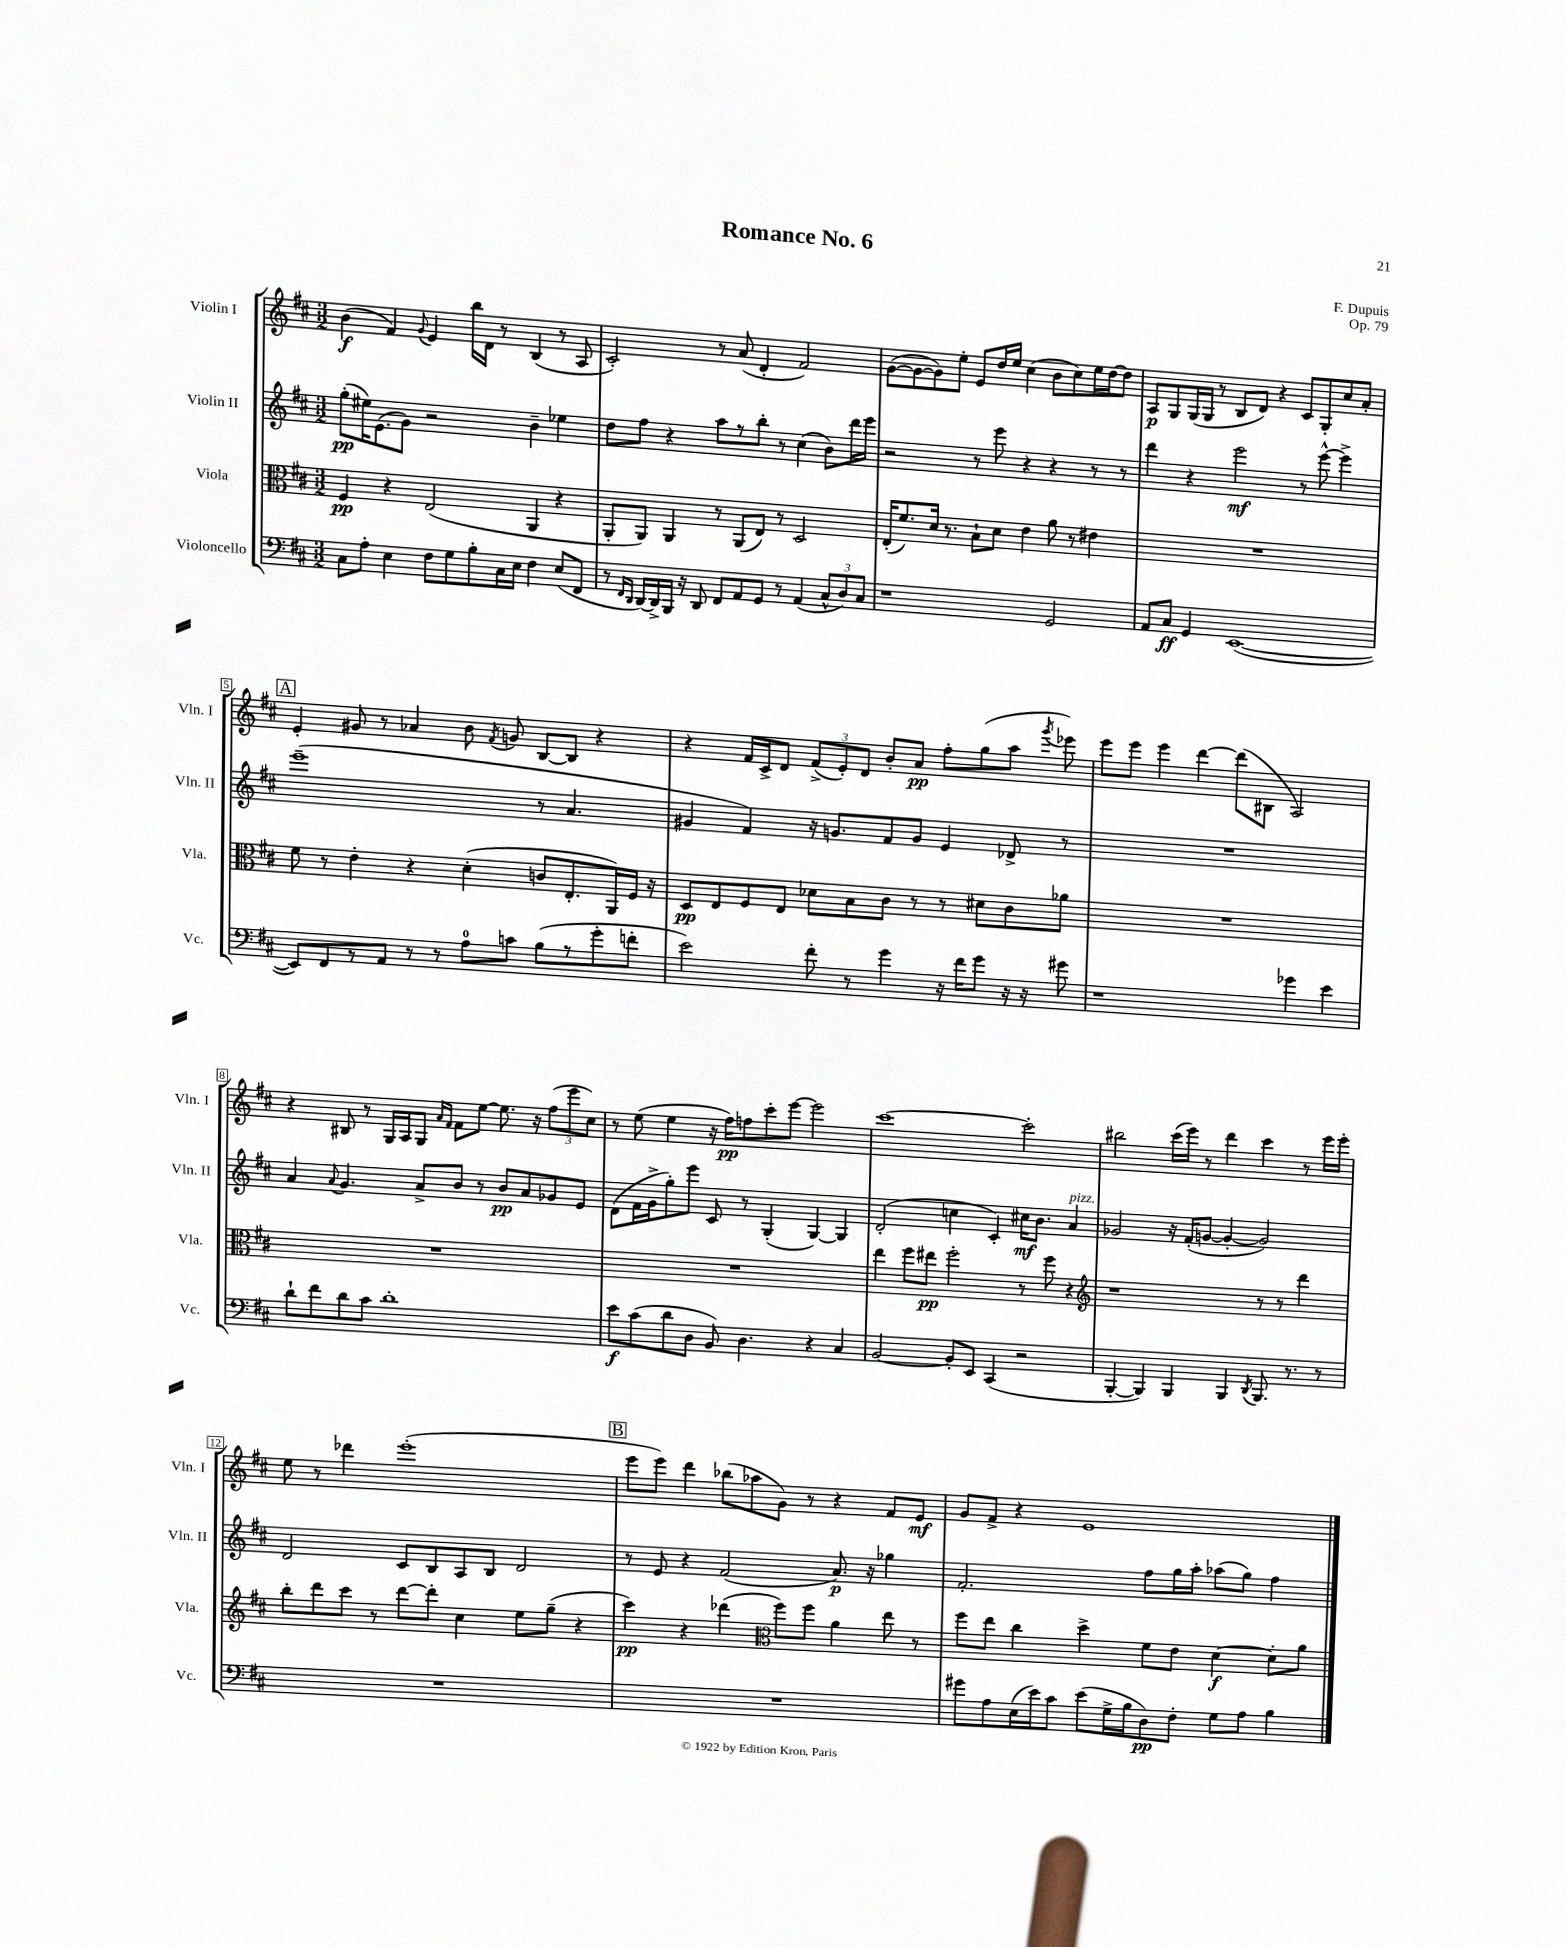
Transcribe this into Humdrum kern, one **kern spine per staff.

**kern	**dynam	**kern	**dynam	**kern	**dynam	**kern	**dynam
*part4	*part4	*part3	*part3	*part2	*part2	*part1	*part1
*staff4	*staff4	*staff3	*staff3	*staff2	*staff2	*staff1	*staff1
*I"Violoncello	*	*I"Viola	*	*I"Violin II	*	*I"Violin I	*
*I'Vc.	*	*I'Vla.	*	*I'Vln. II	*	*I'Vln. I	*
*clefF4	*	*clefC3	*	*clefG2	*	*clefG2	*
*k[f#c#]	*	*k[f#c#]	*	*k[f#c#]	*	*k[f#c#]	*
*M3/2	*	*M3/2	*	*M3/2	*	*M3/2	*
=1	=1	=1	=1	=1	=1	=1	=1
8C#\L	.	4F#/	pp	(8gg'\L	pp	(4b\	f
8A'\J	.	.	.	16ee#X\K)	.	.	.
.	.	.	.	(8.e\	.	.	.
4E\	.	4r	.	.	.	4f#/)	.
.	.	.	.	8g\J)	.	.	.
.	.	.	.	.	.	8qqg/	.
8F#\L	.	(2E/	.	2r	.	4e/	.
8G\	.	.	.	.	.	.	.
8B'\	.	.	.	.	.	16bb\LL	.
.	.	.	.	.	.	16d\JJ	.
16C#\L	.	.	.	.	.	8r	.
16E\JJ	.	.	.	.	.	.	.
4F#\	.	4AA/	.	4b~\	.	(4B/	.
(8E/L	.	4r	.	4ee-X\	.	8r	.
8FF#/J	.	.	.	.	.	8A/	.
=2	=2	=2	=2	=2	=2	=2	=2
8r	.	8AA'/L	.	8dd\L	.	2c#'/)	.
16qqFF#/LL	.	.	.	.	.	.	.
16qqDD/JJ	.	.	.	.	.	.	.
[16DD/LL)	.	8AA/J)	.	8ff#\J	.	.	.
16DD^/]	.	.	.	.	.	.	.
16BBB/JJ	.	4AA/	.	4r	.	.	.
16r	.	.	.	.	.	.	.
8DD/	.	.	.	.	.	.	.
8FF#/L	.	8r	.	8aa\L	.	8r	.
8AA/	.	(8AA/L	.	8r	.	(8a/	.
8GG/J	.	8E/J)	.	8bb'\J	.	4d'/	.
8r	.	8r	.	8r	.	.	.
(4AA/	.	2D/	.	(4cc#\	.	2f#/)	.
12C#^^/L	.	.	.	8b\L)	.	.	.
12D/)	.	.	.	.	.	.	.
.	.	.	.	16ddd\L	.	.	.
12C#/J	.	.	.	.	.	.	.
.	.	.	.	16eee\JJ	.	.	.
=3	=3	=3	=3	=3	=3	=3	=3
1r	.	(16E'/KL	.	2r	.	([8g\L	.
.	.	8.f#/)	.	.	.	.	.
.	.	.	.	.	.	8g\_	.
.	.	16d/Jk	.	.	.	8g\])	.
.	.	8.r	.	.	.	.	.
.	.	.	.	.	.	8ee'\J	.
.	.	8B`\L	.	8r	.	8e/L	.
.	.	8d\J	.	8eee\	.	16dd/L	.
.	.	.	.	.	.	16ee/JJ	.
.	.	4e\	.	4r	.	(4cc#\	.
2GG/	.	8a\	.	4r	.	8b\L	.
.	.	8r	.	.	.	8cc#\)	.
.	.	4e#X\	.	8r	.	16ee\L	.
.	.	.	.	.	.	[16dd\J	.
.	.	.	.	8r	.	8dd\J]	.
=4	=4	=4	=4	=4	=4	=4	=4
8AA/L	.	1.r	.	4ddd\	.	8A/L	p
8C#/J	ff	.	.	.	.	8G/	.
4GG/	.	.	.	4r	.	(16G/L	.
.	.	.	.	.	.	16G/JJ	.
.	.	.	.	.	.	8r	.
([1EE	.	.	.	2eee\	mf	8B/L	.
.	.	.	.	.	.	8d/J)	.
.	.	.	.	.	.	4r	.
.	.	.	.	8r	.	8c#/L	.
.	.	.	.	[8eee^^\	.	8G'/	.
.	.	.	.	4eee^\]	.	8cc#/	.
.	.	.	.	.	.	8a'/J	.
!!LO:LB:g=z
!!LO:REH:place=s1:t=A
=5	=5	=5	=5	=5	=5	=5	=5
8EE/L])	.	8f#\	.	(1eee~	.	4e'/	.
8FF#/	.	8r	.	.	.	.	.
8r	.	4e'\	.	.	.	8g#X/	.
8AA/J	.	.	.	.	.	8r	.
8r	.	4r	.	.	.	4a-X/	.
8r	.	.	.	.	.	.	.
8A\L	.	(4d'\	.	.	.	8b\	.
.	.	.	.	.	.	8qf#/	.
8cn\J	.	.	.	.	.	8gn/	.
(8B\L	.	8cn/L	.	8r	.	[8B/L	.
8r	.	8.E'/	.	4.a/	.	8B/J]	.
8g'\	.	.	.	.	.	4r	.
.	.	16AA/L)	.	.	.	.	.
8fn'\J	.	16F#/JJ	.	.	.	.	.
.	.	16r	.	.	.	.	.
=6	=6	=6	=6	=6	=6	=6	=6
2e\)	.	8D/L	pp	4g#X/	.	4r	.
.	.	8E/	.	.	.	.	.
.	.	8F#/	.	4f#/)	.	16f#/LL	.
.	.	.	.	.	.	16c#^/J	.
.	.	8E/J	.	.	.	8d/J	.
8f#'\	.	8d-X\L	.	16r	.	(12f#^/L	.
.	.	.	.	8.gn/L	.	.	.
.	.	.	.	.	.	12e'/)	.
8r	.	8B\	.	.	.	.	.
.	.	.	.	.	.	12d/J	.
4g\	.	8c#\J	.	8f#/	.	8b'/L	.
.	.	8r	.	8g/J	.	8a/J	pp
16r	.	8r	.	4e/	.	8ff#'\L	.
16f#\KL	.	.	.	.	.	.	.
8g\J	.	8d#X\L	.	.	.	(8gg\	.
16r	.	8c#\	.	8d-X^/	.	8aa\J	.
16r	.	.	.	.	.	.	.
.	.	.	.	.	.	8qggg/	.
8g#X\	.	8a-X\J	.	8r	.	8eee-X\)	.
=7	=7	=7	=7	=7	=7	=7	=7
1r	.	1.r	.	1.r	.	8eee\L	.
.	.	.	.	.	.	8eee\J	.
.	.	.	.	.	.	4eee\	.
.	.	.	.	.	.	[4ddd\	.
.	.	.	.	.	.	(8ddd\L]	.
.	.	.	.	.	.	8B#X\J	.
4g-X\	.	.	.	.	.	2A/)	.
4e\	.	.	.	.	.	.	.
!!LO:LB:g=z
=8	=8	=8	=8	=8	=8	=8	=8
8d`\L	.	1.r	.	4a/	.	4r	.
8f#\	.	.	.	.	.	.	.
.	.	.	.	8qqa/	.	.	.
8d\	.	.	.	4.g/	.	8B#X/	.
8c#\J	.	.	.	.	.	8r	.
1d'	.	.	.	.	.	16G/LL	.
.	.	.	.	.	.	16A/J	.
.	.	.	.	8a^/L	.	8G/J	.
.	.	.	.	.	.	16qqa/LL	.
.	.	.	.	.	.	16qqf#/JJ	.
.	.	.	.	8b/J	.	8f#\L	.
.	.	.	.	8r	.	[8ee\J	.
.	.	.	.	8b/L	pp	8.ee\]	.
.	.	.	.	8a/	.	.	.
.	.	.	.	.	.	16r	.
.	.	.	.	8g-X/	.	(12ff#\L	.
.	.	.	.	.	.	12eee\	.
.	.	.	.	8e/J	.	.	.
.	.	.	.	.	.	12cc#\J)	.
=9	=9	=9	=9	=9	=9	=9	=9
8e\L	f	1.r	.	(8d\L	.	8r	.
(8c#\	.	.	.	16f#\L	.	(8ee\	.
.	.	.	.	16g^\J	.	.	.
8d\	.	.	.	8gg'\)	.	4ee\	.
8D\J	.	.	.	8eee\J	.	.	.
8BB/)	.	.	.	8c#/	.	16r	.
.	.	.	.	.	.	16ff#\KL)	pp
4.D\	.	.	.	8r	.	8ffn\	.
.	.	.	.	(4G'/	.	8ccc#'\	.
.	.	.	.	.	.	[8eee\J	.
4r	.	.	.	[4G/)	.	2eee\]	.
4C#/	.	.	.	4G/]	.	.	.
=10	=10	=10	=10	=10	=10	=10	=10
[2BB/	.	4ee\	.	(2d'/	.	[1ccc#	.
.	.	8ff#\L	.	.	.	.	.
.	.	8ee#X\J	pp	.	.	.	.
8BB'/L]	.	2ff#'\	.	4ccn\	.	.	.
8EE/J	.	.	.	.	.	.	.
(4CC#/	.	.	.	4c#'/)	.	.	.
2r	.	8r	.	16cc#X\KL	mf	2ccc#'\]	.
.	.	.	.	8.b\J	.	.	.
.	.	8ff#\	.	.	.	.	.
!	!	!	!	!LO:TX:a:i:t=pizz.	!	!	!
.	.	4r	.	4a/	.	.	.
=11	=11	=11	=11	=11	=11	=11	=11
*	*	*clefG2	*	*	*	*	*
[4BBB'/	.	1r	.	2g-X/	.	2bb#X\	.
4BBB/])	.	.	.	.	.	.	.
4BBB/	.	.	.	16r	.	(16ccc#\LL	.
.	.	.	.	(16f#'/KL	.	16eee\JJ)	.
.	.	.	.	[8gn/J	.	8r	.
4BBB/	.	.	.	4g'/_	.	4ddd\	.
8qDD/	.	.	.	.	.	.	.
8.BBB/	.	8r	.	2g/])	.	4ccc#\	.
.	.	8r	.	.	.	.	.
8.r	.	.	.	.	.	.	.
.	.	4ddd\	.	.	.	8r	.
8r	.	.	.	.	.	16eee\LL	.
.	.	.	.	.	.	16eee'\JJ	.
!!LO:LB:g=z
=12	=12	=12	=12	=12	=12	=12	=12
1.r	.	8bb'\L	.	2d/	.	8ee\	.
.	.	8ddd\	.	.	.	8r	.
.	.	8ccc#\J	.	.	.	4ddd-X\	.
.	.	8r	.	.	.	.	.
.	.	[8ddd\L	.	8c#/L	.	(1eee'	.
.	.	8ddd'\J]	.	8B/	.	.	.
.	.	4cc#\	.	8A/	.	.	.
.	.	.	.	8B/J	.	.	.
.	.	8ee\L	.	2d/	.	.	.
.	.	(8gg~\J	.	.	.	.	.
.	.	4r	.	.	.	.	.
!!LO:REH:place=s1:t=B
=13	=13	=13	=13	=13	=13	=13	=13
1.r	.	4ccc#\)	pp	8r	.	8eee\L	.
.	.	.	.	8e/	.	8eee\J)	.
.	.	4r	.	4r	.	4ddd\	.
.	.	(4ddd-X\	.	(2f#/	.	(8bb-X\L	.
.	.	.	.	.	.	8aa-X\	.
*	*	*clefC3	*	*	*	*	*
.	.	8ff#\L)	.	.	.	8g\J)	.
.	.	8ff#\J	.	.	.	8r	.
.	.	4a\	.	8.a/)	p	4r	.
.	.	.	.	16r	.	.	.
.	.	8ee\	.	4gg-X\	.	8f#/L	.
.	.	8r	.	.	.	8e/J	mf
=14	=14	=14	=14	=14	=14	=14	=14
8g#X\L	.	8ff#\L	.	2.f#'/	.	8g/L	.
8A\	.	8ee\J	.	.	.	8f#^/J	.
(16E\L	.	4cc#\	.	.	.	4r	.
16e\J)	.	.	.	.	.	.	.
8c#\J	.	.	.	.	.	.	.
(8e\L	.	4dd^\	.	.	.	1e	.
16G^\L	.	.	.	.	.	.	.
16B\J	.	.	.	.	.	.	.
8D\)	pp	8f#\L	.	8ff#\L	.	.	.
8F#'\J	.	8e\J	.	16gg\L	.	.	.
.	.	.	.	16aa'\JJ	.	.	.
8G\L	.	[4d\	f	(8aa-X\L	.	.	.
8A\J	.	.	.	8gg\J)	.	.	.
4B\	.	8d'\L]	.	4ff#\	.	.	.
.	.	8a\J	.	.	.	.	.
==	==	==	==	==	==	==	==
*-	*-	*-	*-	*-	*-	*-	*-
